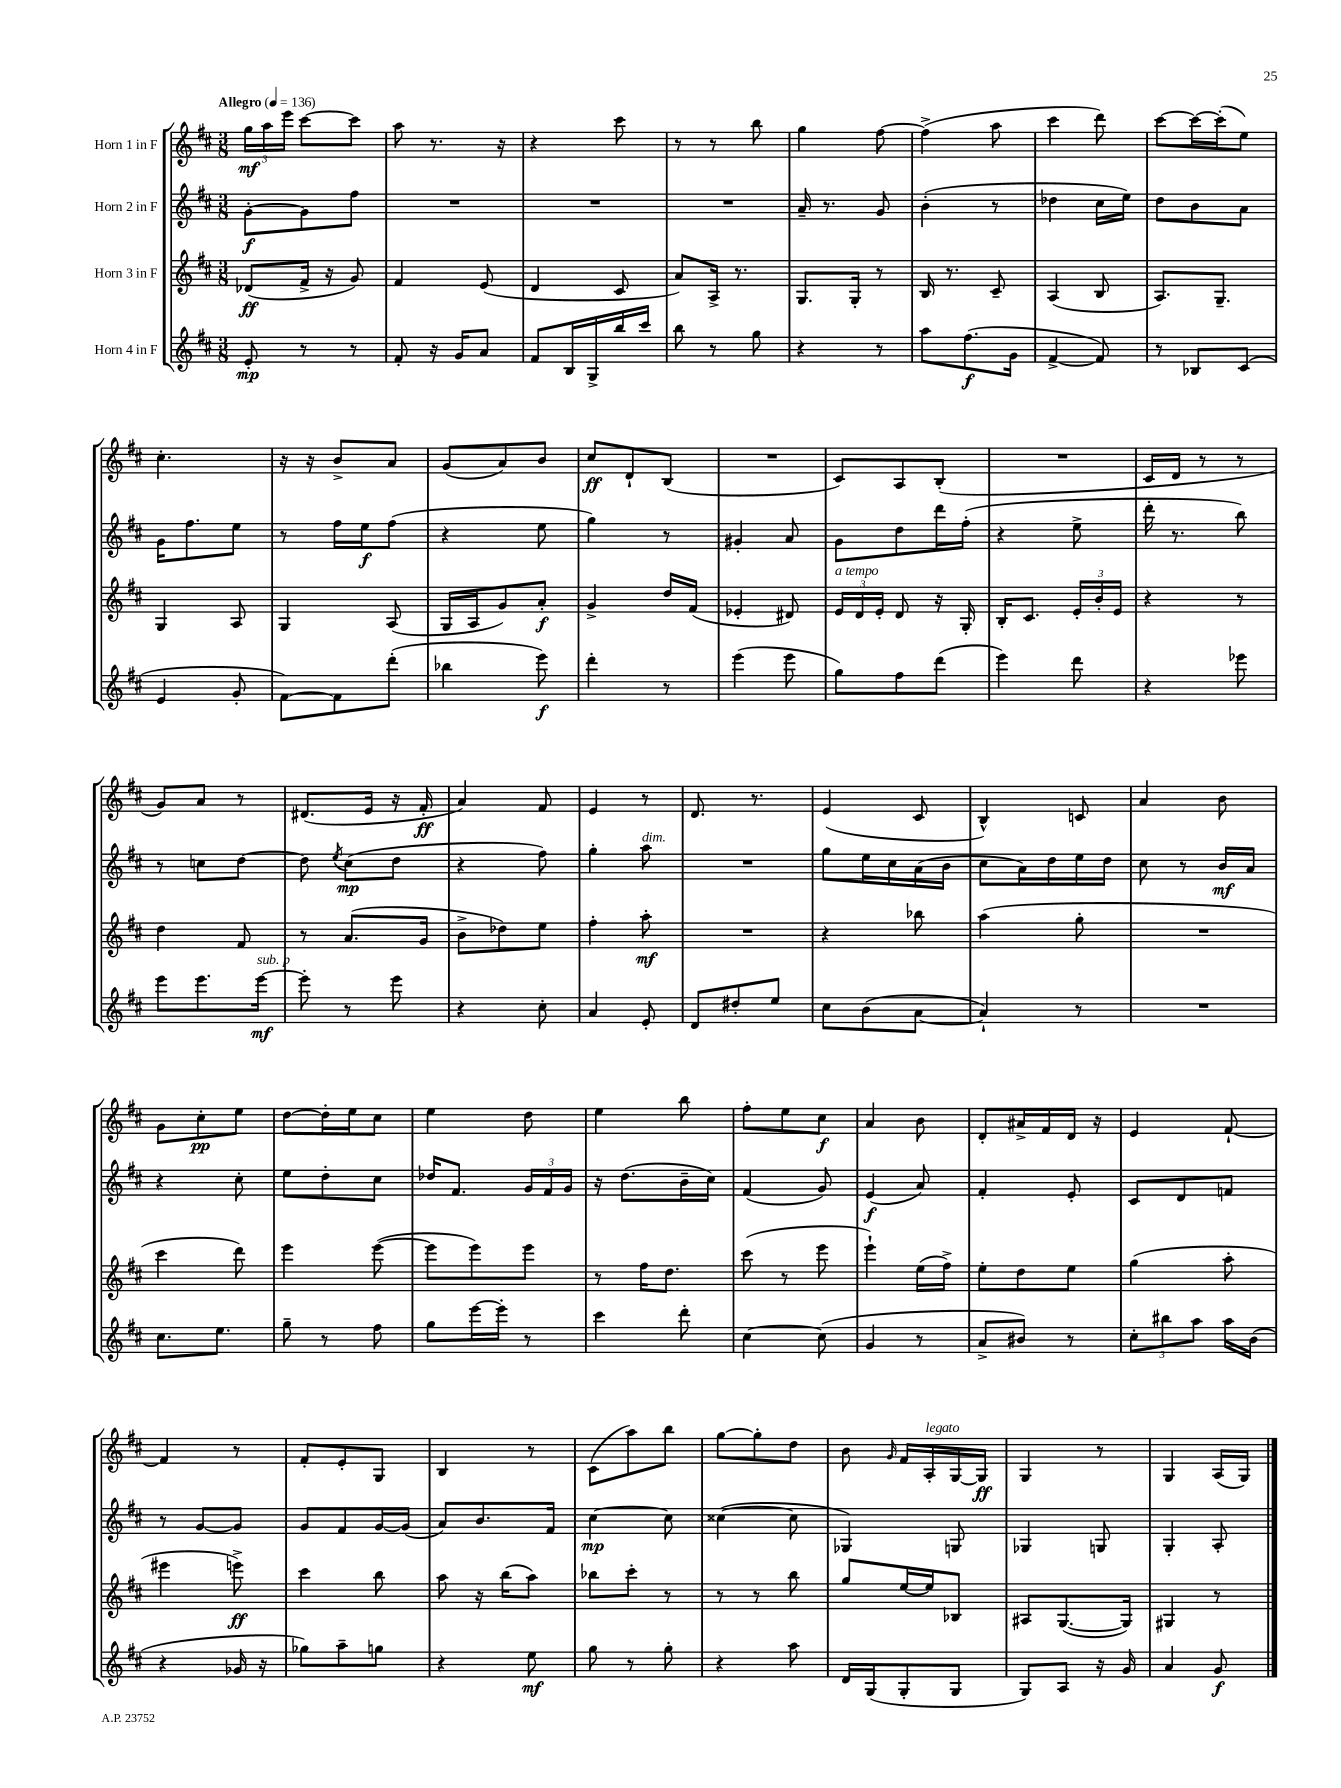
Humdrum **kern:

**kern	**dynam	**kern	**dynam	**kern	**dynam	**kern	**dynam
*part4	*part4	*part3	*part3	*part2	*part2	*part1	*part1
*staff4	*staff4	*staff3	*staff3	*staff2	*staff2	*staff1	*staff1
*I"Horn 4 in F	*	*I"Horn 3 in F	*	*I"Horn 2 in F	*	*I"Horn 1 in F	*
*clefG2	*	*clefG2	*	*clefG2	*	*clefG2	*
*k[f#c#]	*	*k[f#c#]	*	*k[f#c#]	*	*k[f#c#]	*
*M3/8	*	*M3/8	*	*M3/8	*	*M3/8	*
*MM136	*	*MM136	*	*MM136	*	*MM136	*
=1	=1	=1	=1	=1	=1	=1	=1
!	!	!	!	!	!	!LO:TX:a:B:t=Allegro	!
8e'/	mp	(8d-X/L	ff	[8g'\L	f	24gg\LL	mf
.	.	.	.	.	.	24aa\	.
.	.	.	.	.	.	24eee\JJ	.
8r	.	16f#^/Jk	.	8g\]	.	[8ccc#\L	.
.	.	16r	.	.	.	.	.
8r	.	8g/)	.	8ff#\J	.	8ccc#\J]	.
=2	=2	=2	=2	=2	=2	=2	=2
8f#'/	.	4f#/	.	4.r	.	8aa\	.
16r	.	.	.	.	.	8.r	.
16g/KL	.	.	.	.	.	.	.
8a/J	.	(8e/	.	.	.	.	.
.	.	.	.	.	.	16r	.
=3	=3	=3	=3	=3	=3	=3	=3
8f#/L	.	4d/	.	4.r	.	4r	.
16B/L	.	.	.	.	.	.	.
16G^/	.	.	.	.	.	.	.
16bb/	.	8c#/	.	.	.	8ccc#\	.
16ccc#/JJ	.	.	.	.	.	.	.
=4	=4	=4	=4	=4	=4	=4	=4
8bb\	.	8a/L)	.	4.r	.	8r	.
8r	.	16A^/Jk	.	.	.	8r	.
.	.	8.r	.	.	.	.	.
8gg\	.	.	.	.	.	8bb\	.
=5	=5	=5	=5	=5	=5	=5	=5
4r	.	8.G/L	.	16a~/	.	4gg\	.
.	.	.	.	8.r	.	.	.
.	.	16G'/Jk	.	.	.	.	.
8r	.	8r	.	8g/	.	[8ff#\	.
=6	=6	=6	=6	=6	=6	=6	=6
8aa\L	.	16B/	.	(4b'\	.	(4ff#^\]	.
.	.	8.r	.	.	.	.	.
(8.ff#\	f	.	.	.	.	.	.
.	.	8c#~/	.	8r	.	8aa\	.
16g\Jk	.	.	.	.	.	.	.
=7	=7	=7	=7	=7	=7	=7	=7
[4f#^/	.	(4A/	.	4dd-X\	.	4ccc#\	.
8f#/])	.	8B/	.	16cc#\LL	.	8ddd\)	.
.	.	.	.	16ee\JJ)	.	.	.
=8	=8	=8	=8	=8	=8	=8	=8
8r	.	8.A/L)	.	8dd\L	.	[8ccc#\L	.
8B-X/L	.	.	.	8b\	.	16ccc#\L_	.
.	.	8.G~/J	.	.	.	(16ccc#'\J]	.
(8c#/J	.	.	.	8a\J	.	8ee\J)	.
!!LO:LB:g=z
=9	=9	=9	=9	=9	=9	=9	=9
4e/	.	4G/	.	16g\KL	.	4.cc#'\	.
.	.	.	.	8.ff#\	.	.	.
8g'/	.	8A/	.	8ee\J	.	.	.
=10	=10	=10	=10	=10	=10	=10	=10
[8f#\L)	.	4G/	.	8r	.	16r	.
.	.	.	.	.	.	16r	.
8f#\]	.	.	.	16ff#\LL	.	8b^/L	.
.	.	.	.	16ee\J	f	.	.
(8ddd'\J	.	(8A/	.	(8ff#\J	.	8a/J	.
=11	=11	=11	=11	=11	=11	=11	=11
4bb-X\	.	16G/LL	.	4r	.	(8g/L	.
.	.	16A/J	.	.	.	.	.
.	.	8g/)	.	.	.	8a/)	.
8eee\)	f	8a'/J	f	8ee\	.	8b/J	.
=12	=12	=12	=12	=12	=12	=12	=12
4ddd'\	.	4g^/	.	4gg\)	.	8cc#/L	ff
.	.	.	.	.	.	8d`/	.
8r	.	16dd/LL	.	8r	.	(8B/J	.
.	.	(16f#/JJ	.	.	.	.	.
=13	=13	=13	=13	=13	=13	=13	=13
(4eee\	.	4e-X'/	.	4g#X'/	.	4.r	.
8eee\	.	8d#X/)	.	8a/	.	.	.
=14	=14	=14	=14	=14	=14	=14	=14
!	!	!LO:TX:a:i:t=a tempo	!	!	!	!	!
8gg\L)	.	24e/LL	.	8g\L	.	8c#/L)	.
.	.	24d/	.	.	.	.	.
.	.	24e'/JJ	.	.	.	.	.
8ff#\	.	8d/	.	8dd\	.	8A/	.
(8ddd\J	.	16r	.	16ddd\L	.	(8B'/J	.
.	.	16G'/	.	(16ff#'\JJ	.	.	.
=15	=15	=15	=15	=15	=15	=15	=15
4eee\)	.	16B'/KL	.	4r	.	4.r	.
.	.	8.c#/J	.	.	.	.	.
8ddd\	.	24e'/LL	.	8ee^\	.	.	.
.	.	24b'/	.	.	.	.	.
.	.	24e/JJ	.	.	.	.	.
=16	=16	=16	=16	=16	=16	=16	=16
4r	.	4r	.	16ddd'\	.	16c#/LL	.
.	.	.	.	8.r	.	16d/JJ	.
.	.	.	.	.	.	8r	.
8eee-X\	.	8r	.	8bb\)	.	8r	.
!!LO:LB:g=z
=17	=17	=17	=17	=17	=17	=17	=17
8eee\L	.	4dd\	.	8r	.	8g/L)	.
8.eee\	.	.	.	8ccn\L	.	8a/J	.
.	.	8f#/	.	[8dd\J	.	8r	.
!LO:TX:a:i:t=sub. p	!	!	!	!	!	!	!
[16eee\Jk	mf	.	.	.	.	.	.
=18	=18	=18	=18	=18	=18	=18	=18
8eee'\]	.	8r	.	8dd\]	.	(8.d#X/L	.
.	.	.	.	8qee/	.	.	.
8r	.	(8.a/L	.	(8cc#\L	mp	.	.
.	.	.	.	.	.	16e/Jk	.
8eee\	.	.	.	8dd\J	.	16r	.
.	.	16g/Jk	.	.	.	16f#'/	ff
=19	=19	=19	=19	=19	=19	=19	=19
4r	.	8b^\L	.	4r	.	4a/)	.
.	.	8dd-X\)	.	.	.	.	.
8cc#'\	.	8ee\J	.	8ff#\)	.	8f#/	.
=20	=20	=20	=20	=20	=20	=20	=20
4a/	.	4ff#'\	.	4gg'\	.	4e/	.
!	!	!	!	!LO:TX:a:i:t=dim.	!	!	!
8e'/	.	8aa'\	mf	8aa\	.	8r	.
=21	=21	=21	=21	=21	=21	=21	=21
8d/L	.	4.r	.	4.r	.	8.d/	.
8dd#X'/	.	.	.	.	.	.	.
.	.	.	.	.	.	8.r	.
8ee/J	.	.	.	.	.	.	.
=22	=22	=22	=22	=22	=22	=22	=22
8cc#\L	.	4r	.	8gg\L	.	(4e/	.
(8b\	.	.	.	16ee\L	.	.	.
.	.	.	.	16cc#\	.	.	.
[8a\J	.	8bb-X\	.	(16a\	.	8c#/	.
.	.	.	.	16b\JJ	.	.	.
=23	=23	=23	=23	=23	=23	=23	=23
4a`/])	.	(4aa\	.	8cc#\L	.	4B^^/)	.
.	.	.	.	16a\L)	.	.	.
.	.	.	.	16dd\	.	.	.
8r	.	8gg'\	.	16ee\	.	8cn/	.
.	.	.	.	16dd\JJ	.	.	.
=24	=24	=24	=24	=24	=24	=24	=24
4.r	.	4.r	.	8cc#\	.	4a/	.
.	.	.	.	8r	.	.	.
.	.	.	.	16b/LL	mf	8b\	.
.	.	.	.	16a/JJ	.	.	.
!!LO:LB:g=z
=25	=25	=25	=25	=25	=25	=25	=25
8.cc#\L	.	4ccc#\	.	4r	.	8g\L	.
.	.	.	.	.	.	8cc#'\	pp
8.ee\J	.	.	.	.	.	.	.
.	.	8ddd\)	.	8cc#'\	.	8ee\J	.
=26	=26	=26	=26	=26	=26	=26	=26
8gg~\	.	4eee\	.	8ee\L	.	[8dd\L	.
8r	.	.	.	8dd'\	.	16dd'\L]	.
.	.	.	.	.	.	16ee\J	.
8ff#\	.	([8eee\	.	8cc#\J	.	8cc#\J	.
=27	=27	=27	=27	=27	=27	=27	=27
8gg\L	.	8eee\L]	.	16dd-X/KL	.	4ee\	.
.	.	.	.	8.f#/J	.	.	.
[16eee\L	.	8eee\)	.	.	.	.	.
16eee'\JJ]	.	.	.	.	.	.	.
8r	.	8eee\J	.	24g/LL	.	8dd\	.
.	.	.	.	24f#/	.	.	.
.	.	.	.	24g/JJ	.	.	.
=28	=28	=28	=28	=28	=28	=28	=28
4ccc#\	.	8r	.	16r	.	4ee\	.
.	.	.	.	(8.dd\L	.	.	.
.	.	16ff#\KL	.	.	.	.	.
.	.	8.dd\J	.	.	.	.	.
8ddd'\	.	.	.	16b~\L	.	8bb\	.
.	.	.	.	16cc#\JJ)	.	.	.
=29	=29	=29	=29	=29	=29	=29	=29
[4cc#\	.	(8ccc#\	.	(4f#/	.	8ff#'\L	.
.	.	8r	.	.	.	8ee\	.
(8cc#\]	.	8eee\	.	8g/)	.	8cc#\J	f
=30	=30	=30	=30	=30	=30	=30	=30
4g/	.	4eee`\)	.	(4e/	f	4a/	.
8r	.	(16ee\LL	.	8a/)	.	8b\	.
.	.	16ff#^\JJ)	.	.	.	.	.
=31	=31	=31	=31	=31	=31	=31	=31
8a^/L	.	8ee'\L	.	4f#'/	.	8d'/L	.
8b#X/J)	.	8dd\	.	.	.	16a#X^/L	.
.	.	.	.	.	.	16f#/	.
8r	.	8ee\J	.	8e'/	.	16d/JJ	.
.	.	.	.	.	.	16r	.
=32	=32	=32	=32	=32	=32	=32	=32
12cc#'\L	.	(4gg\	.	8c#/L	.	4e/	.
12bb#X\	.	.	.	.	.	.	.
.	.	.	.	8d/	.	.	.
12aa\J	.	.	.	.	.	.	.
16aa\LL	.	8aa'\	.	8fn/J	.	[8f#`/	.
(16b\JJ	.	.	.	.	.	.	.
!!LO:LB:g=z
=33	=33	=33	=33	=33	=33	=33	=33
4r	.	4eee#X\	.	8r	.	4f#/]	.
.	.	.	.	[8g/L	.	.	.
16g-X/	.	8eeen^\)	ff	8g/J]	.	8r	.
16r	.	.	.	.	.	.	.
=34	=34	=34	=34	=34	=34	=34	=34
8gg-X\L)	.	4ccc#\	.	8g/L	.	8f#'/L	.
8aa~\	.	.	.	8f#/	.	8e'/	.
8ggn\J	.	8bb\	.	[16g/L	.	8G/J	.
.	.	.	.	(16g/JJ]	.	.	.
=35	=35	=35	=35	=35	=35	=35	=35
4r	.	8aa\	.	8a/L)	.	4B/	.
.	.	16r	.	8.b/	.	.	.
.	.	(16bb\KL	.	.	.	.	.
8ee\	mf	8aa\J)	.	.	.	8r	.
.	.	.	.	16f#/Jk	.	.	.
=36	=36	=36	=36	=36	=36	=36	=36
8gg\	.	8bb-X\L	.	[4cc#\	mp	(8c#\L	.
8r	.	8ccc#'\J	.	.	.	8aa\)	.
8gg'\	.	8r	.	8cc#\]	.	8bb\J	.
=37	=37	=37	=37	=37	=37	=37	=37
4r	.	8r	.	([4cc##X\	.	[8gg\L	.
.	.	8r	.	.	.	8gg'\]	.
8aa\	.	8bb\	.	8cc##\]	.	8dd\J	.
=38	=38	=38	=38	=38	=38	=38	=38
16d/LL	.	8gg/L	.	4G-X/)	.	8b\	.
(16G/J	.	.	.	.	.	.	.
.	.	.	.	.	.	16qqg/	.
8G'/	.	[16ee/L	.	.	.	16f#/LL	.
!	!	!	!	!	!	!LO:TX:a:i:t=legato	!
.	.	16ee/J]	.	.	.	16A'/	.
8G/J	.	8B-X/J	.	8Gn/	.	[16G/	.
.	.	.	.	.	.	16G/JJ]	ff
=39	=39	=39	=39	=39	=39	=39	=39
8G/L)	.	8A#X/L	.	4G-X/	.	4G/	.
8A/J	.	([8.G/	.	.	.	.	.
16r	.	.	.	8Gn/	.	8r	.
16g/	.	16G/Jk])	.	.	.	.	.
=40	=40	=40	=40	=40	=40	=40	=40
4a/	.	4G#X/	.	4G'/	.	4G/	.
8g/	f	8r	.	8A'/	.	(16A/LL	.
.	.	.	.	.	.	16G/JJ)	.
==	==	==	==	==	==	==	==
*-	*-	*-	*-	*-	*-	*-	*-
